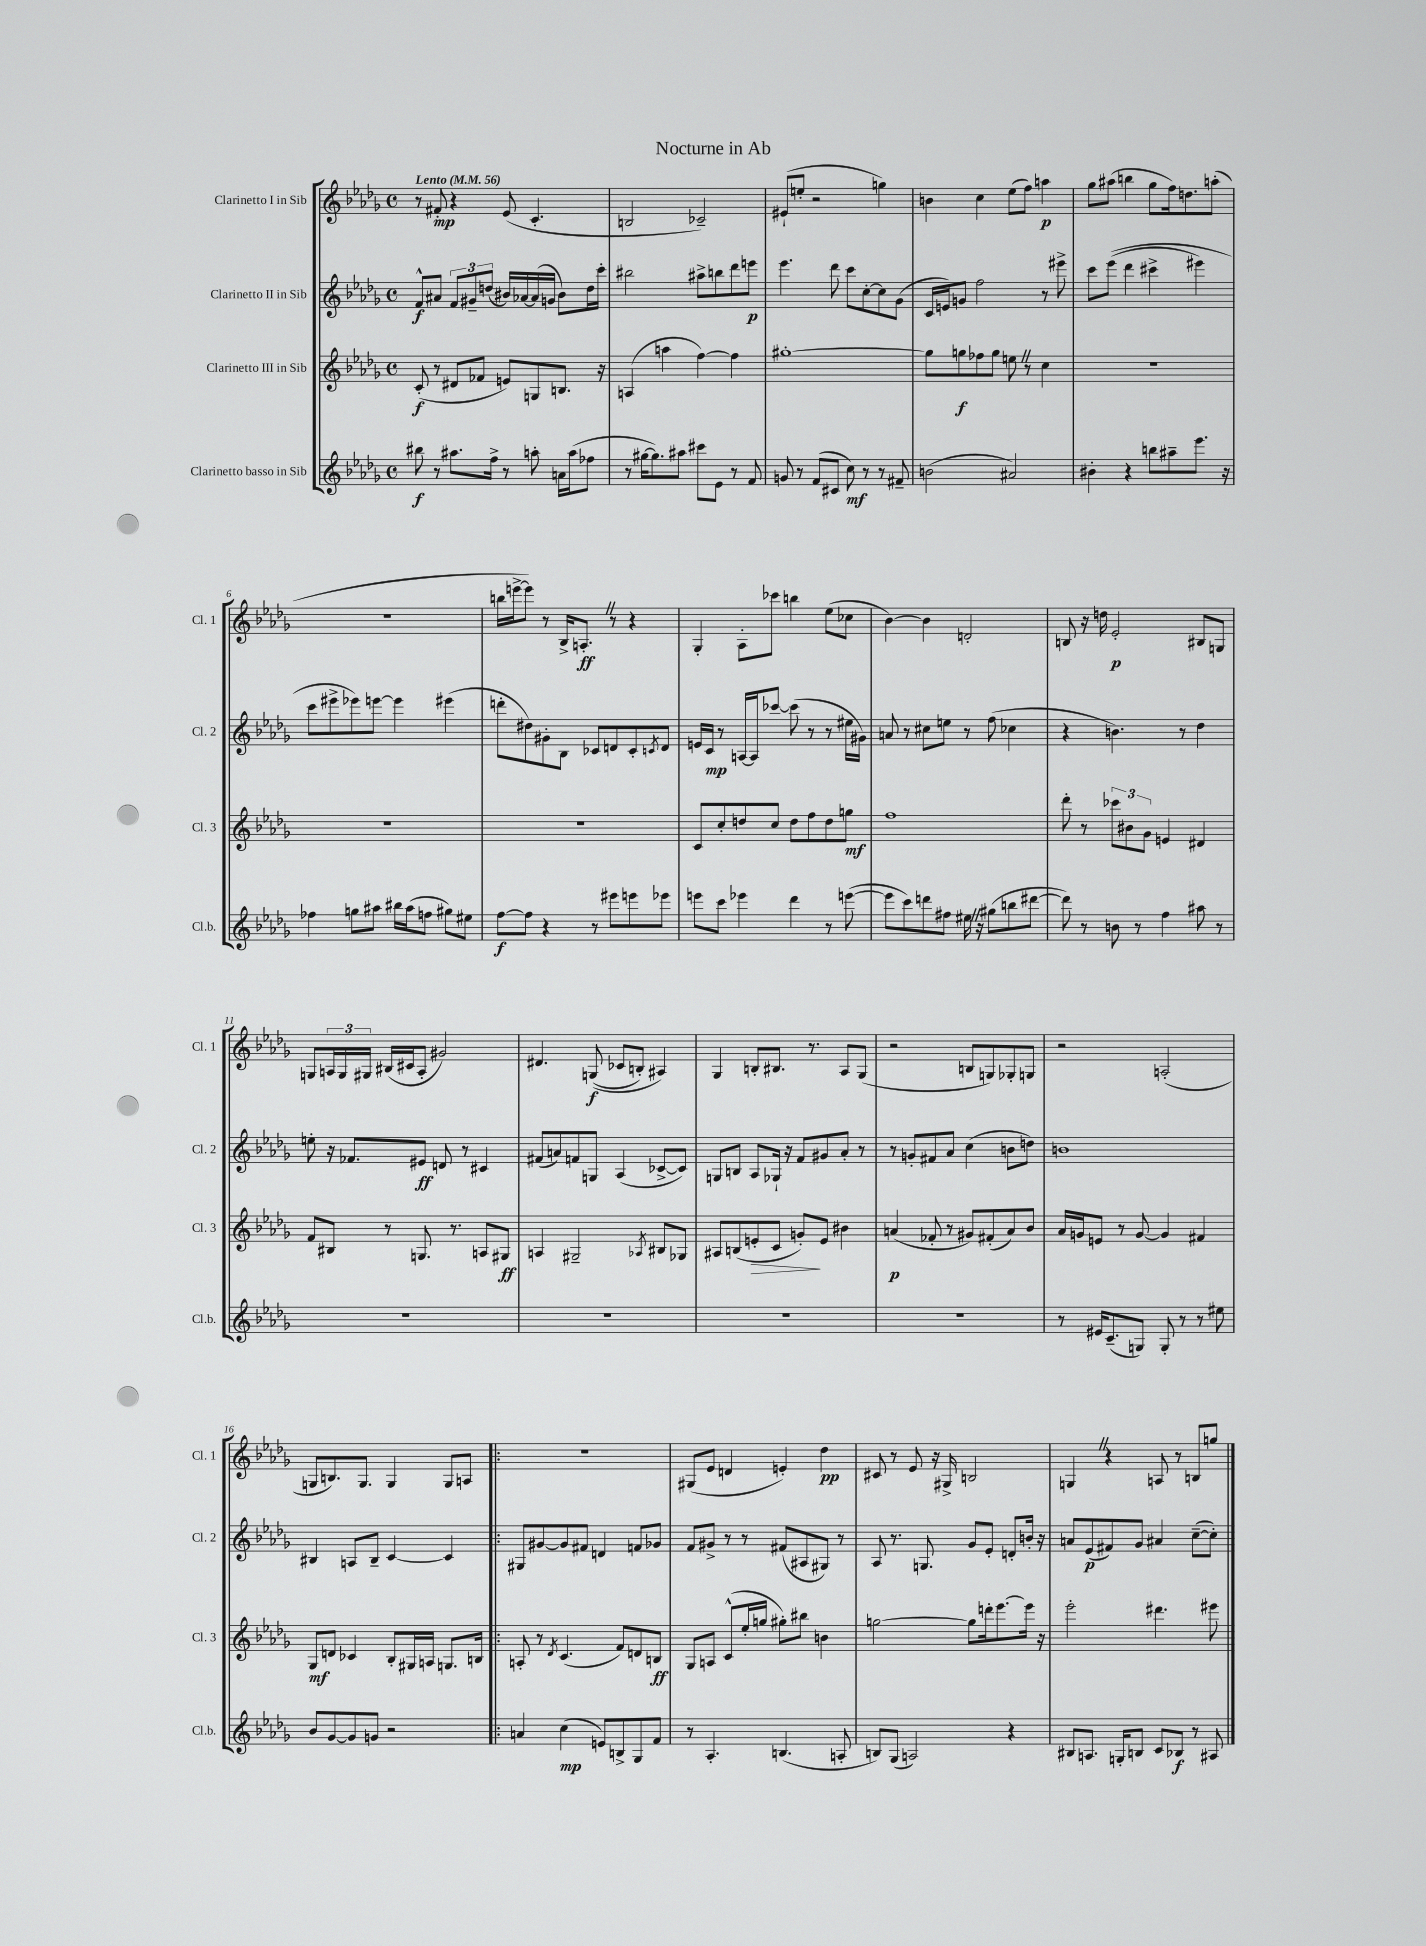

**kern	**dynam	**kern	**dynam	**kern	**dynam	**kern	**dynam
*part4	*part4	*part3	*part3	*part2	*part2	*part1	*part1
*staff4	*staff4	*staff3	*staff3	*staff2	*staff2	*staff1	*staff1
*I"Clarinetto basso in Sib	*	*I"Clarinetto III in Sib	*	*I"Clarinetto II in Sib	*	*I"Clarinetto I in Sib	*
*I'Cl.b.	*	*I'Cl. 3	*	*I'Cl. 2	*	*I'Cl. 1	*
*clefG2	*	*clefG2	*	*clefG2	*	*clefG2	*
*k[b-e-a-d-g-]	*	*k[b-e-a-d-g-]	*	*k[b-e-a-d-g-]	*	*k[b-e-a-d-g-]	*
*M4/4	*	*M4/4	*	*M4/4	*	*M4/4	*
*met(c)	*	*met(c)	*	*met(c)	*	*met(c)	*
*MM56	*	*MM56	*	*MM56	*	*MM56	*
=1	=1	=1	=1	=1	=1	=1	=1
!	!	!	!	!	!	!LO:TX:a:B:t=Lento	!
8bb#X\	f	(8c'/	f	8f^^/L	f	8r	.
8r	.	8r	.	8a#X/J	.	8f#X'/	mp
8.aa#X\L	.	8d#X/L	.	12f/L	.	4r	.
.	.	.	.	12g#X~/	.	.	.
.	.	8f-X/J	.	.	.	.	.
.	.	.	.	(12ddn/J	.	.	.
16ff^\Jk	.	.	.	.	.	.	.
8r	.	8en/L)	.	16b#X/LL)	.	(8e-/	.
.	.	.	.	[16a-X/	.	.	.
8aan'\	.	8Gn/	.	(16a-/]	.	4.c'/	.
.	.	.	.	16gn/JJ	.	.	.
16an\LL	.	8.Bn/J	.	8b#\L)	.	.	.
(16aa\J	.	.	.	.	.	.	.
8ff-X\J	.	.	.	16dd\L	.	.	.
.	.	16r	.	16ccc'\JJ	.	.	.
=2	=2	=2	=2	=2	=2	=2	=2
8r	.	(4An/	.	2bb#X\	.	2Bn/	.
[16gg#X\KL	.	.	.	.	.	.	.
8.gg#\])	.	.	.	.	.	.	.
.	.	4aan\	.	.	.	.	.
8aa#X\J	.	.	.	.	.	.	.
8ccc#X\L	.	[4ff\)	.	8aa#X^\L	.	2c-X~/)	.
8e-\J	.	.	.	8bbn\	.	.	.
8r	.	4ff\]	.	8ddd-\	.	.	.
8f/	.	.	.	8eeen\J	p	.	.
=3	=3	=3	=3	=3	=3	=3	=3
8gn/	.	[1gg#X'	.	4.eee-\	.	(8e#X`/L	.
8r	.	.	.	.	.	8een'/J	.
(8f/L	.	.	.	.	.	2r	.
8c#X/J	.	.	.	8ddd-\	.	.	.
8cc\)	mf	.	.	8ccc\L	.	.	.
8r	.	.	.	[8cc'\	.	.	.
8r	.	.	.	8cc\]	.	4ggn\)	.
8f#X~/	.	.	.	(8g-\J	.	.	.
=4	=4	=4	=4	=4	=4	=4	=4
(2bn\	.	8gg#\L]	.	16c/LL	.	4bn\	.
.	.	.	.	16en/J)	.	.	.
.	.	8ggn\	f	8gn/J	.	.	.
.	.	8ff-X\	.	2ff\	.	4cc\	.
.	.	8gg\J	.	.	.	.	.
2a#X/)	.	8eenZ\	.	.	.	(8ee-\L	.
.	.	8r	.	.	.	8ff\J)	.
.	.	4cc\	.	8r	.	4aan\	p
.	.	.	.	8eee#X^\	.	.	.
=5	=5	=5	=5	=5	=5	=5	=5
4b#X'\	.	1r	.	8ccc\L	.	8gg-\L	.
.	.	.	.	((8eee-\J	.	(8aa#X\J	.
4r	.	.	.	4ddd-\	.	4bbn\	.
8bbn\L	.	.	.	4ccc#X^\	.	8gg-\L	.
8aa#X~\	.	.	.	.	.	16ff\k)	.
.	.	.	.	.	.	8.ddn\	.
8.eee-\J	.	.	.	4eee#X\)	.	.	.
.	.	.	.	.	.	(8aan'\J	.
16r	.	.	.	.	.	.	.
!!LO:LB:g=z
=6	=6	=6	=6	=6	=6	=6	=6
4ff-X\	.	1r	.	8ccc\L	.	1r	.
.	.	.	.	8eee#X^\	.	.	.
8ggn\L	.	.	.	8eee-X\)	.	.	.
8aa#X\J	.	.	.	[8eeen\J	.	.	.
16bb#X\LL	.	.	.	4eee\]	.	.	.
(16aa#\J	.	.	.	.	.	.	.
8ffn\J	.	.	.	.	.	.	.
8gg#X\L)	.	.	.	(4eee#X\	.	.	.
8ee#X\J	.	.	.	.	.	.	.
=7	=7	=7	=7	=7	=7	=7	=7
[8ff\L	f	1r	.	8dddn'\L	.	16bbn\LL	.
.	.	.	.	.	.	[16eeen^\J	.
8ff\J]	.	.	.	8dd#X\)	.	8eee\J])	.
4r	.	.	.	8g#X'\	.	8r	.
.	.	.	.	8B-\J	.	16B-^/KL	.
.	.	.	.	.	.	8.An'Z/J	ff
8r	.	.	.	8c-X/L	.	.	.
8eee#X\L	.	.	.	8dn/	.	8r	.
8eeen\	.	.	.	8c-'/	.	4r	.
.	.	.	.	8qcn/	.	.	.
8eee-X\J	.	.	.	8d/J	.	.	.
=8	=8	=8	=8	=8	=8	=8	=8
8eeen\L	.	8c/L	.	16en/LL	.	4G-'/	.
.	.	.	.	16c/JJ	mp	.	.
8ccc\J	.	8cc'/	.	8r	.	.	.
4eee-X\	.	8ddn/	.	[16An/LL	.	8A-'\L	.
.	.	.	.	16A/J]	.	.	.
.	.	8cc/J	.	[8ccc-X/J	.	8ccc-X\J	.
4ddd-\	.	8dd\L	.	(8ccc-\]	.	4bbn\	.
.	.	8ff\	.	8r	.	.	.
8r	.	8dd\	.	8r	.	(8ee-\L	.
([8eeen\	.	8ggn\J	mf	16ee#X\LL	.	8cc-X\J	.
.	.	.	.	16g#X\JJ)	.	.	.
=9	=9	=9	=9	=9	=9	=9	=9
8eee\L]	.	1ff	.	8an/	.	[4b-\)	.
8ccc\)	.	.	.	8r	.	.	.
8dddn\	.	.	.	8cc#X\L	.	4b-\]	.
8ff#X\J	.	.	.	8een\J	.	.	.
16ee#XZ\	.	.	.	8r	.	2dn'/	.
16r	.	.	.	.	.	.	.
(8gg#X\L	.	.	.	(8ff\	.	.	.
8bbn\	.	.	.	4cc-X\	.	.	.
[8ddd#X\J	.	.	.	.	.	.	.
=10	=10	=10	=10	=10	=10	=10	=10
8ddd#\])	.	8ddd-'\	.	4r	.	8Bn/	.
8r	.	8r	.	.	.	16r	.
.	.	.	.	.	.	16ddn\	.
8bn\	.	12ccc-X\L	.	4.bn\)	.	2e-'/	p
.	.	12b#X\	.	.	.	.	.
8r	.	.	.	.	.	.	.
.	.	12g-\J	.	.	.	.	.
4ff\	.	4en/	.	.	.	.	.
.	.	.	.	8r	.	.	.
8aa#X\	.	4d#X/	.	4dd-\	.	8B#X/L	.
8r	.	.	.	.	.	8Gn/J	.
!!LO:LB:g=z
=11	=11	=11	=11	=11	=11	=11	=11
1r	.	8f/L	.	8een'\	.	8Gn/L	.
.	.	8B#X/J	.	16r	.	24An/L	.
.	.	.	.	.	.	24G/	.
.	.	.	.	8.f-X/L	.	.	.
.	.	.	.	.	.	24G#X/JJ	.
.	.	8r	.	.	.	(16B#X/LL	.
.	.	.	.	.	.	16c#X/J	.
.	.	8.Gn/	.	8e#X/J	ff	8A'/J	.
.	.	.	.	8dn/	.	2g#X/)	.
.	.	8.r	.	.	.	.	.
.	.	.	.	8r	.	.	.
.	.	8An/L	.	4c#X/	.	.	.
.	.	8G#X/J	ff	.	.	.	.
=12	=12	=12	=12	=12	=12	=12	=12
1r	.	4An/	.	(8f#X/L	.	4.d#X/	.
.	.	.	.	8an/)	.	.	.
.	.	2G#X~/	.	8fn/	.	.	.
.	.	.	.	8Gn/J	.	((8Gn/	f
.	.	.	.	(4A-/	.	8c-X/L	.
.	.	.	.	.	.	8Bn'/J)	.
.	.	8qA-X/	.	.	.	.	.
.	.	8B#X/L	.	[8c-X^/L	.	4A#X/)	.
.	.	8G-X/J	.	8c-/J])	.	.	.
=13	=13	=13	=13	=13	=13	=13	=13
1r	.	8A#X/L	.	8Gn/L	.	4G-/	.
.	.	(8Bn/	.	8Bn/J	.	.	.
!	!	!	!LO:HP:b	!	!	!	!
.	.	8en'/	>	8A-/L	.	8Bn'/L	.
.	.	8c/J	.	16G-X`/Jk	.	8.B#X/J	.
.	.	.	.	16r	.	.	.
.	.	8gn'/L)	.	8f/L	.	.	.
.	.	.	.	.	.	8.r	.
.	.	8e/J	]	8g#X/	.	.	.
.	.	4b#X\	.	8a-'/J	.	8A-/L	.
.	.	.	.	8r	.	(8G-/J	.
=14	=14	=14	=14	=14	=14	=14	=14
1r	.	(4an/	p	8r	.	2r	.
.	.	.	.	8gn'/L	.	.	.
.	.	8f-X'/	.	8f#X/	.	.	.
.	.	8r	.	8a-/J	.	.	.
.	.	8g#X/L)	.	(4cc\	.	8Bn/L	.
.	.	(8f#X'/	.	.	.	8Gn/)	.
.	.	8a/)	.	8bn\L	.	8G-X'/	.
.	.	8b-/J	.	8ddn\J)	.	8Gn/J	.
=15	=15	=15	=15	=15	=15	=15	=15
8r	.	16a-/LL	.	1bn	.	2r	.
.	.	16gn/J	.	.	.	.	.
16e#X/KL	.	8en/J	.	.	.	.	.
(8.c~/	.	.	.	.	.	.	.
.	.	8r	.	.	.	.	.
8Gn/J)	.	[8g/	.	.	.	.	.
8G'/	.	4g/]	.	.	.	(2An'/	.
8r	.	.	.	.	.	.	.
8r	.	4f#X/	.	.	.	.	.
8ee#X\	.	.	.	.	.	.	.
!!LO:LB:g=z
=16	=16	=16	=16	=16	=16	=16	=16
8b-/L	.	8G-/L	mf	4B#X/	.	8Gn/L	.
[8g-/	.	8dn/J	.	.	.	8.Bn/)	.
8g-/]	.	4c-X/	.	8An/L	.	.	.
.	.	.	.	.	.	8.G/J	.
8gn/J	.	.	.	8B#~/J	.	.	.
2r	.	8B-'/L	.	[4c/	.	4G/	.
.	.	16G#X/L	.	.	.	.	.
.	.	16An/JJ	.	.	.	.	.
.	.	8.Gn/L	.	4c/]	.	8G/L	.
.	.	.	.	.	.	8An/J	.
.	.	16Bn/Jk	.	.	.	.	.
=17!|:	=17!|:	=17!|:	=17!|:	=17!|:	=17!|:	=17!|:	=17!|:
4an/	.	8An'/	.	8G#X/L	.	1r	.
.	.	8r	.	[8g#X/	.	.	.
.	.	8qd-/	.	.	.	.	.
(4cc\	mp	(4.c/	.	8g#/]	.	.	.
.	.	.	.	8f#X/J	.	.	.
8en/L)	.	.	.	4dn/	.	.	.
8Bn^/	.	8f/L)	.	.	.	.	.
8G-/	.	8dn/	.	8fn/L	.	.	.
8f/J	.	8Bn/J	ff	8g-X/J	.	.	.
=18	=18	=18	=18	=18	=18	=18	=18
8r	.	8G-/L	.	8f/L	.	(8G#X/L	.
4.A-'/	.	8An/J	.	8g#X^/J	.	8e-/J	.
.	.	(8c^^/L	.	8r	.	4dn/	.
.	.	16ee-'/L	.	8r	.	.	.
.	.	16ggn/JJ	.	.	.	.	.
(4.Bn/	.	8gg#X'\L)	.	(8f#X/L	.	4en'/)	.
.	.	8bb#X\J	.	8A#X/	.	.	.
.	.	4bn\	.	8G#X/J)	.	4dd-\	pp
8An'/	.	.	.	8r	.	.	.
=19	=19	=19	=19	=19	=19	=19	=19
8Bn/L)	.	[2ggn\	.	8A-/	.	8c#X/	.
(8G-/J	.	.	.	8.r	.	8r	.
2An/)	.	.	.	.	.	8e-/	.
.	.	.	.	8.Gn/	.	.	.
.	.	.	.	.	.	16r	.
.	.	.	.	.	.	16G#X^/	.
.	.	8gg\L]	.	8g-/L	.	2Bn/	.
.	.	16dddn'\k	.	8e-'/J	.	.	.
.	.	[8.eee-\	.	.	.	.	.
4r	.	.	.	8dn'/L	.	.	.
.	.	16eee-\Jk]	.	16bn'/Jk	.	.	.
.	.	16r	.	16r	.	.	.
=20	=20	=20	=20	=20	=20	=20	=20
8B#X/L	.	2eee-'\	.	8an/L	.	4GnZ/	.
8.An/J	.	.	.	(8e-/	p	.	.
.	.	.	.	8f#X/)	.	4r	.
16Gn'/KL	.	.	.	.	.	.	.
8Bn/J	.	.	.	8g-/J	.	.	.
8c/L	.	4.ddd#X\	.	4a#X/	.	8An/	.
8B-X/J	f	.	.	.	.	8r	.
8r	.	.	.	([8cc~\L	.	8Bn/L	.
8A#X/	.	8eee#X\	.	8cc'\J])	.	8ggn/J	.
==	==	==	==	==	==	==	==
*-	*-	*-	*-	*-	*-	*-	*-
